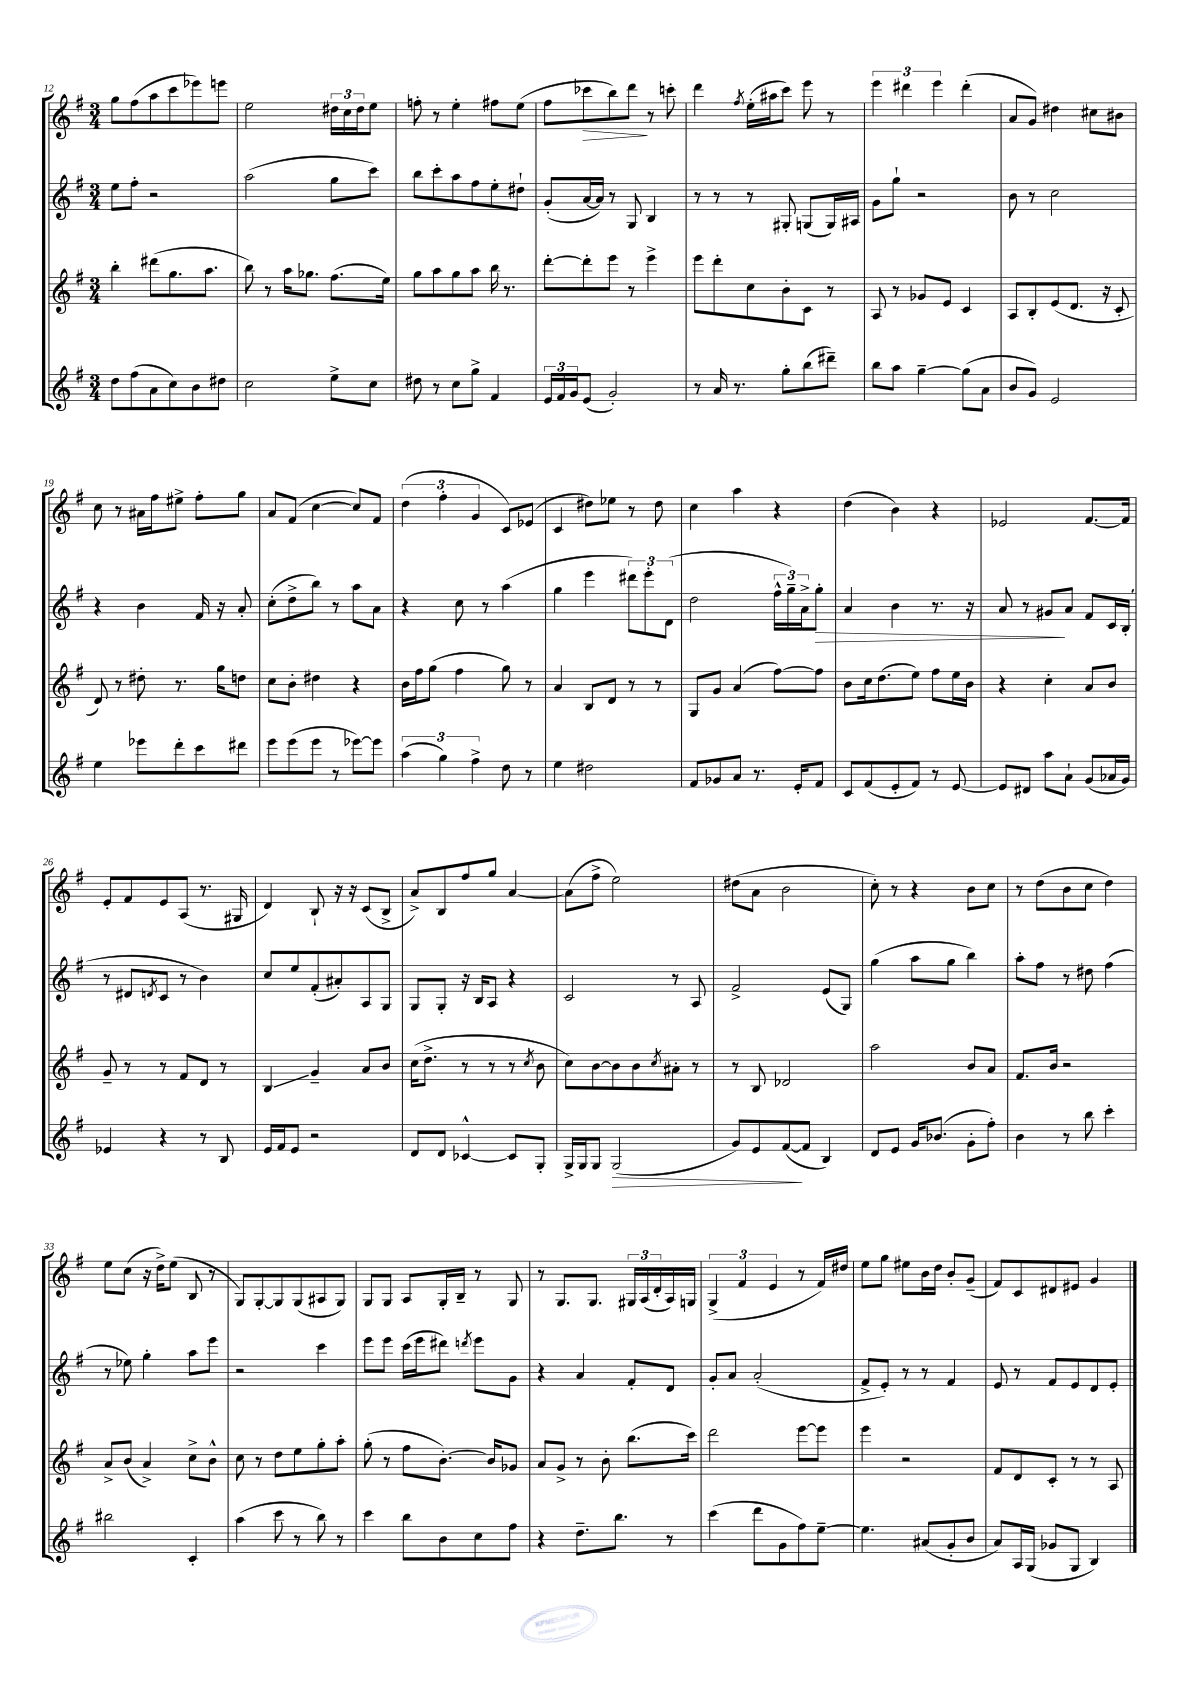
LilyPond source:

<<
\new StaffGroup <<
\new Staff = "s0" {
    \clef treble \key g \major \numericTimeSignature \time 3/4
    g''8 fis''8( a''8 c'''8 ees'''8) e'''8 |
    e''2 \tuplet 3/2 { dis''16 c''16 dis''16 } e''8 |
    f''8-. r8 e''4-. fis''8 e''8( |
    fis''8 ces'''8\> b''8) d'''8\! r8 c'''8-. |
    d'''4 \acciaccatura { fis''8 } e''16-.( ais''16 c'''8) e'''8 r8 |
    \tuplet 3/2 { e'''4 dis'''4 e'''4 } dis'''4-.( |
    a'8 g'8) dis''4 cis''8 bis'8 |
    c''8 r8 ais'16 fis''16 eis''8-> fis''8-. g''8 |
    a'8 fis'8( c''4~ c''8) fis'8 |
    \tuplet 3/2 { d''4( fis''4-. g'4 } c'8) ees'8( |
    c'4 dis''8) ees''8 r8 dis''8 |
    c''4 a''4 r4 |
    d''4( b'4) r4 |
    ees'2 fis'8.~ fis'16 |
    e'8-. fis'8 e'8 a8( r8. gis16 |
    d'4) b8-! r16 r16 c'8( b8-> |
    a'8->) b8 fis''8 g''8 a'4~ |
    a'8( fis''8-> e''2) |
    dis''8( a'8 b'2 |
    c''8-.) r8 r4 b'8 c''8 |
    r8 d''8( b'8 c''8 d''4) |
    e''8 c''8( r16 d''16->) e''8( b8 r8 |
    g8) g8~-. g8 g8( ais8 g8) |
    g8 g8 a8 g16-. b16-- r8 g8 |
    r8 g8. g8. \tuplet 3/2 { gis16 a16( d'16-. } a16) g16 |
    \tuplet 3/2 { g4->( fis'4 e'4 } r8 fis'16) dis''16 |
    e''8 g''8 eis''8 b'16 d''16 b'8-. g'8--( |
    fis'8) c'8 dis'8 eis'8 g'4 \bar "|." |
}
\new Staff = "s1" {
    \clef treble \key g \major \numericTimeSignature \time 3/4
    e''8 fis''8-. r2 |
    a''2( g''8 c'''8) |
    b''8 c'''8-. a''8 fis''8 e''8-. dis''8-! |
    g'8-.( a'16~ a'16) r8 g8 b4 |
    r8 r8 r8 gis8-. g8( g16) ais16 |
    g'8 g''8-! r2 |
    b'8 r8 c''2 |
    r4 b'4 fis'16 r16 a'8-. |
    c''8-.( d''8-> b''8) r8 a''8 a'8 |
    r4 c''8 r8 a''4( |
    g''4 e'''4 \tuplet 3/2 { dis'''8) e'''8-. d'8( } |
    d''2 \tuplet 3/2 { fis''16-^ g''16--) a'16-> } g''8-.\> |
    a'4 b'4 r8. r16 |
    a'8 r8 gis'8\! a'8 fis'8 c'16 b16-.( |
    r8 dis'8 \acciaccatura { d'8 } c'8 r8 b'4) |
    c''8 e''8 fis'8-.( ais'8-.) a8 g8 |
    g8 g8-. r16 b16 a8 r4 |
    c'2 r8 a8 |
    fis'2-> e'8( g8) |
    g''4( a''8 g''8 b''4) |
    a''8-. fis''8 r8 dis''8 fis''4( |
    r8 ees''8) g''4-. a''8 e'''8 |
    r2 c'''4 |
    e'''8 e'''8 c'''16( e'''16 dis'''8) \acciaccatura { d'''8 } e'''8 g'8 |
    r4 a'4 fis'8-. d'8 |
    g'8-. a'8 a'2-.( |
    fis'8-> e'8-.) r8 r8 fis'4 |
    e'8 r8 fis'8 e'8 d'8 e'8-. \bar "|." |
}
\new Staff = "s2" {
    \clef treble \key g \major \numericTimeSignature \time 3/4
    b''4-. dis'''8( g''8. a''8. |
    b''8) r8 a''16 ges''8. fis''8.( e''16) |
    g''8 a''8 g''8 a''8 b''16 r8. |
    d'''8~-. d'''8-. e'''8 r8 e'''4-> |
    e'''8 d'''8-. c''8 b'8-. c'8 r8 |
    a8 r8 ges'8 e'8 c'4 |
    a8 b8-. e'8( d'8. r16 c'8-. |
    d'8) r8 dis''8-. r8. g''16 d''8 |
    c''8 b'8-. dis''4 r4 |
    b'16 fis''16 g''8( fis''4 g''8) r8 |
    a'4 b8 d'8 r8 r8 |
    g8 g'8 a'4( fis''8~) fis''8 |
    b'8 c''16 d''8.( e''8) fis''8 e''16 b'16 |
    r4 c''4-. a'8 b'8 |
    g'8-- r8 r8 fis'8 d'8 r8 |
    b4\glissando g'4-- a'8 b'8 |
    c''16( d''8.-> r8 r8 r8 \acciaccatura { c''8 } b'8 |
    c''8) b'8~ b'8 b'8 \acciaccatura { c''8 } ais'8-. r8 |
    r8 b8 des'2 |
    a''2 b'8 a'8 |
    fis'8. b'16 r2 |
    a'8-> b'8( a'4->) c''8-> b'8-^ |
    c''8 r8 d''8 e''8 g''8-. a''8-. |
    g''8-.( r8 fis''8 b'8.~-.) b'16 ges'8 |
    a'8 g'8-> r8 b'8-. b''8.( c'''16) |
    d'''2 e'''8~ e'''8 |
    e'''4 r2 |
    fis'8 d'8 c'8-. r8 r8 a8 \bar "|." |
}
\new Staff = "s3" {
    \clef treble \key g \major \numericTimeSignature \time 3/4
    d''8 fis''8( a'8 c''8) b'8 dis''8 |
    c''2 e''8-> c''8 |
    dis''8 r8 c''8 g''8-> fis'4 |
    \tuplet 3/2 { e'16 fis'16 g'16 } e'8( g'2-.) |
    r8 a'16 r8. g''8-. b''8( dis'''8--) |
    b''8 a''8 g''4~-- g''8( a'8 |
    b'8 g'8) e'2 |
    e''4 ees'''8 d'''8-. c'''8 dis'''8 |
    e'''8 e'''8( e'''8 r8 ees'''8~) ees'''8 |
    \tuplet 3/2 { a''4( g''4) fis''4-> } d''8 r8 |
    e''4 dis''2 |
    fis'8 ges'8 a'8 r8. e'16-. fis'8 |
    c'8 fis'8( e'8-. fis'8) r8 e'8~ |
    e'8 dis'8 a''8 a'8-! g'8( aes'16 g'16) |
    ees'4 r4 r8 b8 |
    e'16 fis'16 e'8 r2 |
    d'8 d'8 ces'4~-^ ces'8 g8-. |
    g16-> g16 g8 g2\>( |
    g'8) e'8 fis'8~\!( fis'8 b4) |
    d'8 e'8 g'16 bes'8.( g'8-. fis''8-.) |
    b'4 r8 b''8 c'''4-. |
    bis''2 c'4-. |
    a''4( c'''8 r8 b''8) r8 |
    c'''4 b''8 b'8 c''8 fis''8 |
    r4 d''8.-- b''8. r8 |
    c'''4( d'''8 g'8 fis''8) e''8~-- |
    e''4. ais'8( g'8-. b'8 |
    a'8) a16 g16( ges'8 g8 b4) \bar "|." |
}
>>
>>
\layout { \context { \Score currentBarNumber = #12 } }
